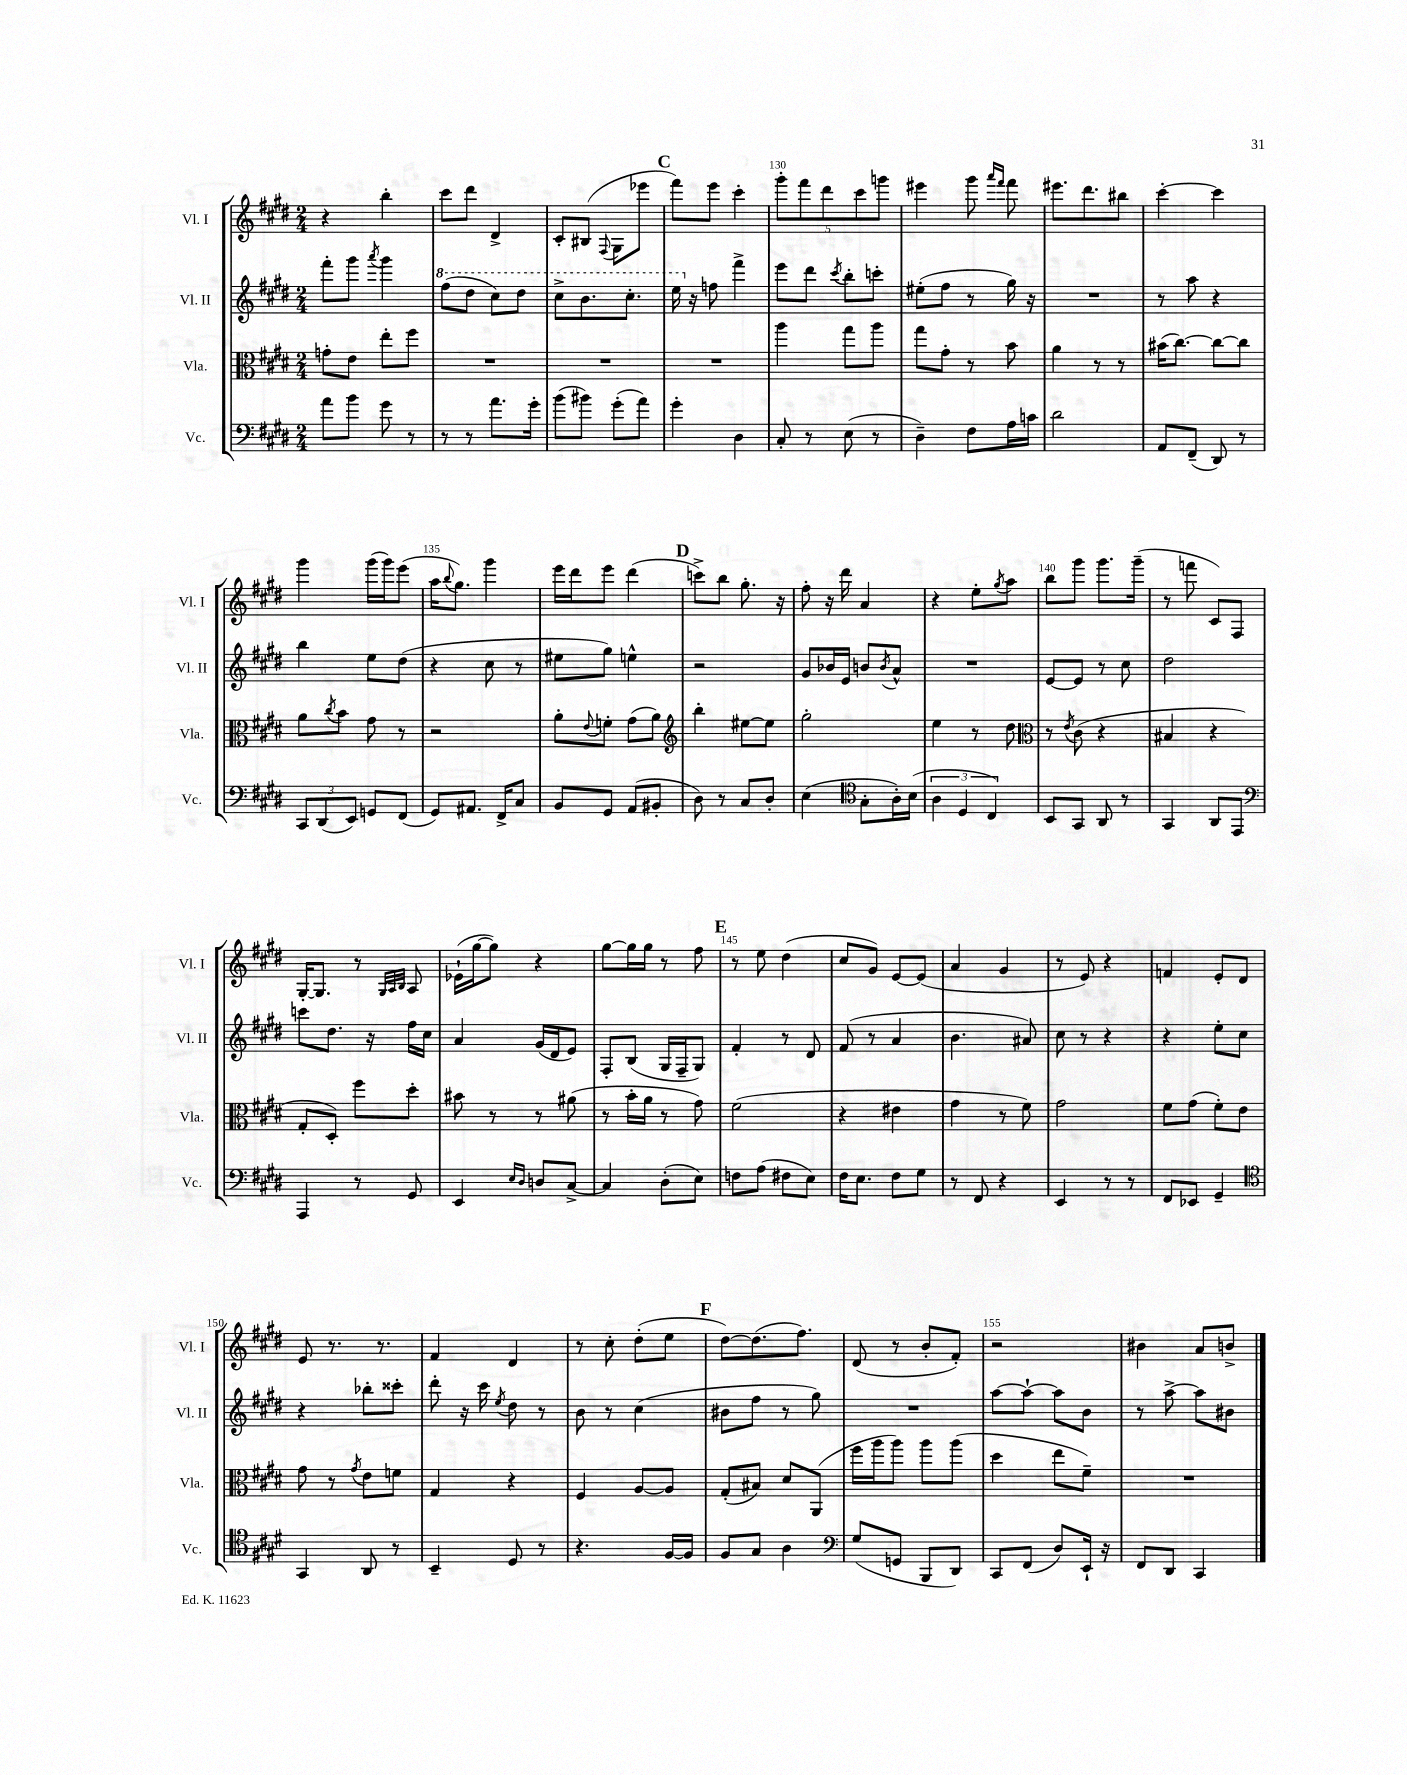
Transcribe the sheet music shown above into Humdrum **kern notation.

**kern	**kern	**kern	**kern
*staff4	*staff3	*staff2	*staff1
*clefF4	*clefC3	*clefG2	*clefG2
*k[f#c#g#d#]	*k[f#c#g#d#]	*k[f#c#g#d#]	*k[f#c#g#d#]
*M2/4	*M2/4	*M2/4	*M2/4
8a	8g'	8fff#'	4r
8b	8e	8ggg#	.
.	.	8qaaa	.
8g#	8ee'	4ggg#	4bb'
8r	8ff#	.	.
=	=	=	=
8r	2r	(8fff#	8ccc#
8r	.	8ddd#	8ddd#
8.a	.	8ccc#)	4d#^
.	.	8ddd#	.
16g#'	.	.	.
=	=	=	=
(8b	2r	8ccc#^	8c#'
8b#)	.	8.bb	(8B#
.	.	.	8qqF#
(8g#'	.	.	8G#
.	.	8.ccc#'	.
8a)	.	.	8eee-
=	=	=	=
4g#'	2r	16eee	8fff#)
.	.	16r	.
.	.	8ff	8eee
4D#	.	4fff#^	4ccc#'
=	=	=	=
8C#'	4aa	8eee	10ggg#'
.	.	.	10fff#
8r	.	8ddd#	.
.	.	.	10ddd#
.	.	8qccc#	.
(8E	8gg#	8bb'	.
.	.	.	10ccc#
8r	8aa	8ccc'	.
.	.	.	10ggg
=	=	=	=
4D#~)	8gg#	(8ee#'	4eee#
.	8g#'	8ff#	.
8F#	8r	8r	8ggg#
.	.	.	16qqaaa
.	.	.	16qqfff#
16A	8b	16gg#)	8fff#
16c	.	16r	.
=	=	=	=
2d#	4a	2r	8.eee#
.	.	.	8.ddd#
.	8r	.	.
.	8r	.	8bb#
=	=	=	=
8AA	(16b#	8r	[4ccc#'
.	[8.cc#)	.	.
(8FF#~	.	8aa	.
8DD#)	8cc#_	4r	4ccc#]
8r	8cc#]	.	.
=	=	=	=
12CC#	8a	4bb	4ggg#
(12DD#	.	.	.
.	8qcc#	.	.
.	8b	.	.
12EE)	.	.	.
8GG	8g#	8ee	(16ggg#
.	.	.	16ggg#)
(8FF#	8r	(8dd#	(8eee
=	=	=	=
8GG#)	2r	4r	16aa
.	.	.	8qqbb
.	.	.	8.gg#)
8.AA#	.	.	.
.	.	8cc#	4ggg#
16FF#^	.	.	.
8C#	.	8r	.
=	=	=	=
8BB	8a'	8ee#	16eee
.	.	.	16ddd#
.	8qqe	.	.
8GG#	8f'	8gg#)	8eee
(8AA	(8g#	4ee^^	(4ddd#
8BB#'	8a)	.	.
=	=	=	=
*	*clefG2	*	*
8D#)	4bb'	2r	8ccc^)
8r	.	.	8bb
8C#	[8ee#	.	8.gg#'
8D#'	8ee#]	.	.
.	.	.	16r
=	=	=	=
(4E	2gg#'	8g#	8ff#'
.	.	16b-	16r
.	.	16e	16ddd#
*clefC4	*	*	*
8G#'	.	8b	4a
.	.	8qb	.
16A')	.	8a^^	.
(16B	.	.	.
=	=	=	=
6A	4ee	2r	4r
6D#	.	.	.
.	8r	.	8ee'
6C#)	.	.	.
.	.	.	8qgg#
.	8dd#	.	8aa
=	=	=	=
*	*clefC3	*	*
8BB	8r	[8e	8bb
.	8qe	.	.
8GG#	(8c#	8e]	8ggg#
8AA	4r	8r	8.ggg#
8r	.	8cc#	.
.	.	.	(16ggg#~
=	=	=	=
4GG#	4B#	2dd#	8r
.	.	.	8fff
8AA	4r	.	8c#)
8EE	.	.	8F#
=	=	=	=
*clefF4	*	*	*
4AAA	8G#'	8ccc	[16G#'
.	.	.	8.G#]
.	8D#')	8.dd#	.
8r	8ff#	.	8r
.	.	16r	.
.	.	.	32qqG#
.	.	.	32qqA
.	.	.	32qqB
8GG#	8dd#'	16ff#	8A
.	.	16cc#	.
=	=	=	=
4EE	8b#	4a	(16e-`
.	.	.	[16gg#
.	8r	.	8gg#])
16qqE	.	.	.
16qqD#	.	.	.
8D	8r	(16g#	4r
.	.	16d#	.
[8C#^	(8a#	8e)	.
=	=	=	=
4C#]	8r	8F#'	[8gg#
.	16b'	(8B	16gg#]
.	16a	.	16gg#
(8D#'	8r	16G#	8r
.	.	16F#~	.
8E)	8g#)	8G#)	8ff#
=	=	=	=
8F	(2f#	4f#'	8r
(8A	.	.	8ee
8F#	.	8r	(4dd#
8E)	.	8d#	.
=	=	=	=
16F#	4r	(8f#	8cc#
8.E	.	.	.
.	.	8r	8g#)
8F#	4e#	4a	[8e
8G#	.	.	(8e]
=	=	=	=
8r	4g#	4.b	4a
8FF#	.	.	.
4r	8r	.	4g#
.	8f#)	8a#)	.
=	=	=	=
4EE	2g#	8cc#	8r
.	.	8r	8e)
8r	.	4r	4r
8r	.	.	.
=	=	=	=
8FF#	8f#	4r	4f
8EE-	(8g#	.	.
4GG#~	8f#')	8ee'	8e'
.	8e	8cc#	8d#
=	=	=	=
*clefC4	*	*	*
4GG#	8g#	4r	8e
.	8r	.	8.r
.	8qg#	.	.
8AA	8e	8bb-'	.
.	.	.	8.r
8r	8f	8ccc##'	.
=	=	=	=
4BB~	4G#	8ddd#'	4f#
.	.	16r	.
.	.	16ccc#	.
.	.	8qee	.
8D#	4r	8dd#	4d#
8r	.	8r	.
=	=	=	=
4.r	4F#	8b	8r
.	.	8r	8cc#'
.	[8A	(4cc#	(8dd#'
[16F#	8A]	.	8ee
16F#]	.	.	.
=	=	=	=
8F#	(8G#'	8b#	[8dd#)
8G#	8B#)	8ff#	(8.dd#]
4A	8d#	8r	.
.	.	.	8.ff#)
.	(8AA	8gg#)	.
=	=	=	=
*clefF4	*	*	*
(8G#	16ff#	2r	(8d#
.	16aa	.	.
8GG	8aa)	.	8r
8BBB	8aa	.	8b'
8DD#)	(8aa	.	8f#')
=	=	=	=
8CC#	4dd#	[8aa	2r
(8FF#	.	8aa`_	.
8D#)	8ee	8aa]	.
16EE`	8f#~)	8b	.
16r	.	.	.
=	=	=	=
8FF#	2r	8r	4b#
8DD#	.	[8aa^	.
4CC#	.	8aa]	8a
.	.	8b#	8b^
==	==	==	==
*-	*-	*-	*-
